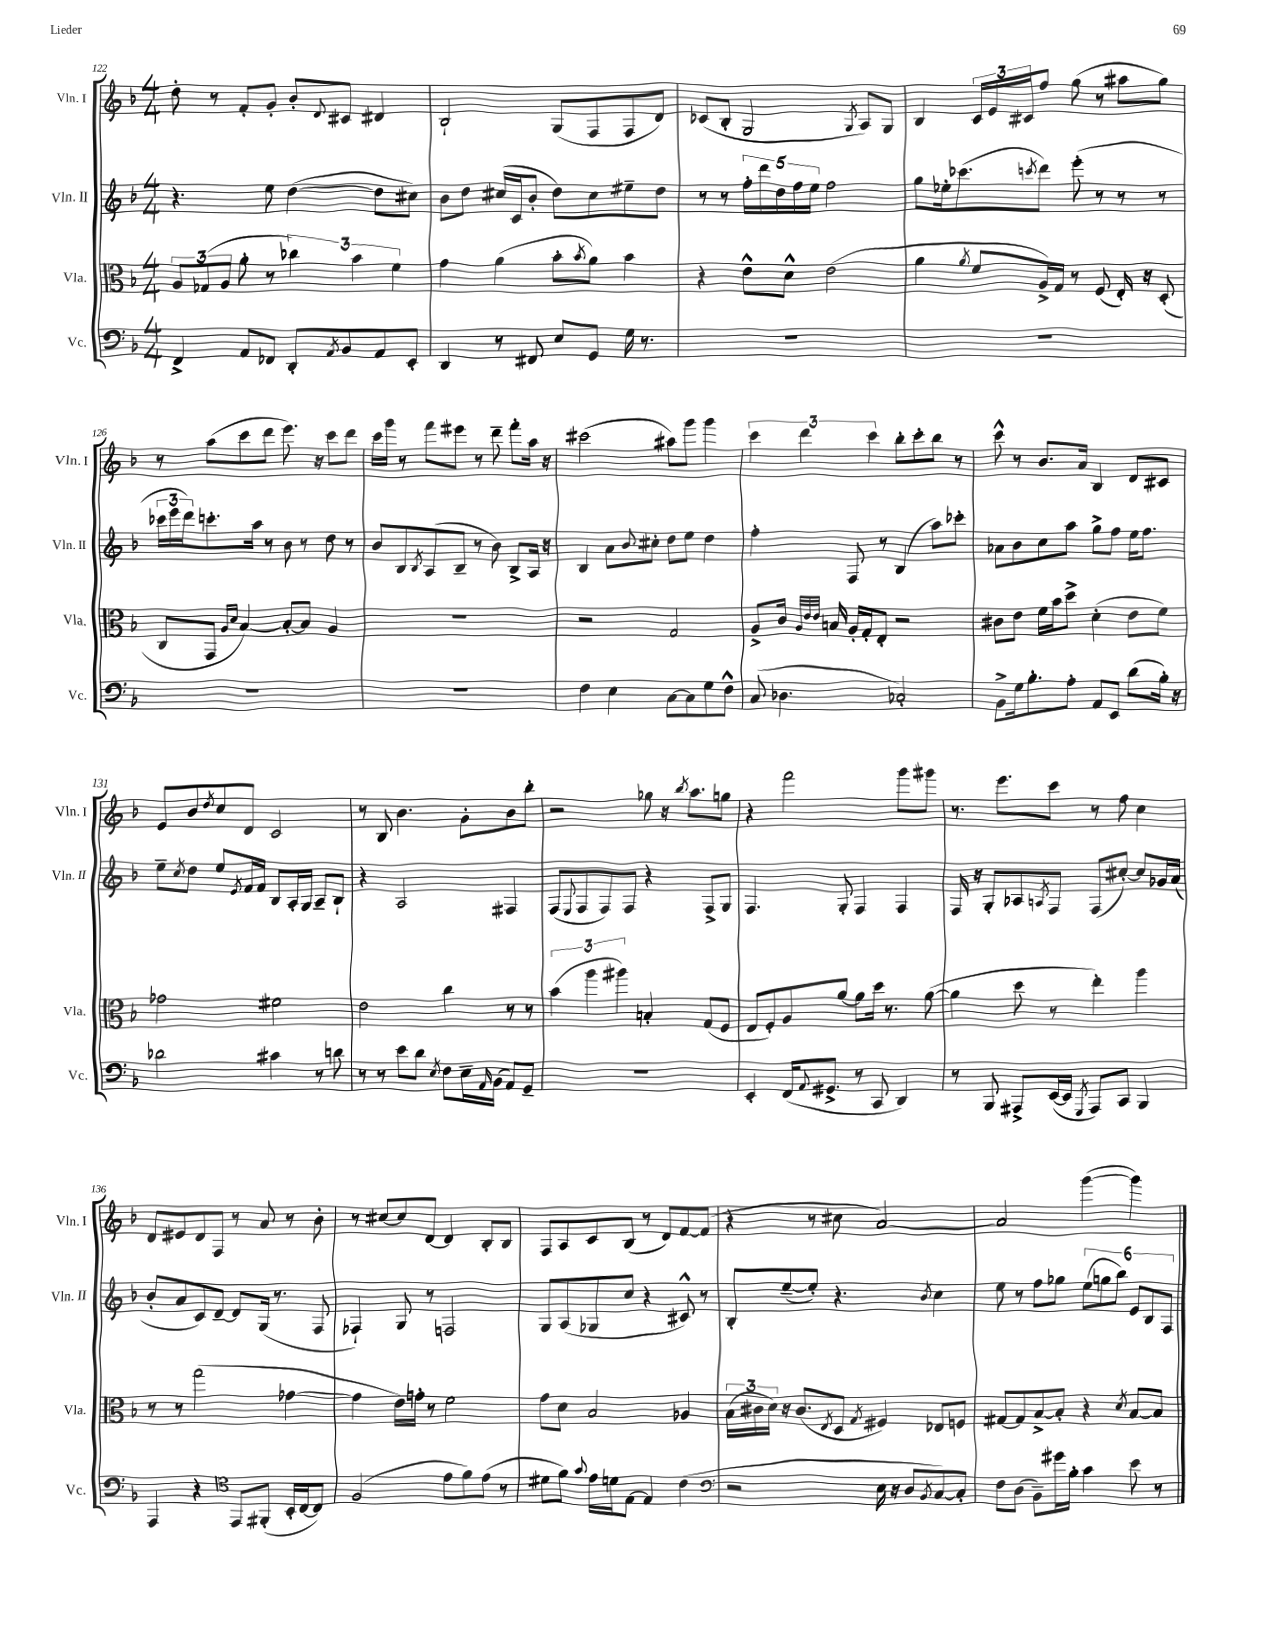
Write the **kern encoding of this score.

**kern	**kern	**kern	**kern
*staff4	*staff3	*staff2	*staff1
*clefF4	*clefC3	*clefG2	*clefG2
*k[b-]	*k[b-]	*k[b-]	*k[b-]
*M4/4	*M4/4	*M4/4	*M4/4
4FF^	12A	4.r	8dd'
.	(12G-	.	.
.	.	.	8r
.	12A	.	.
8AA	8a'	.	8f'
8FF-	8r	8ee	8g'
8DD'	6cc-)	([4dd	8b-'
8qAA	.	.	8qqd
8BB-	.	.	8c#
.	6b-	.	.
8AA	.	8dd]	4d#
.	6f	.	.
8EE'	.	8cc#)	.
=	=	=	=
4DD	4g	8b-	2B-`
.	.	8dd	.
8r	(4a	(16cc#	.
.	.	16c	.
8FF#	.	8b-'	.
8E	8b-'	8dd)	(8G
.	8qb-	.	.
8GG	8a)	8cc#	8F
16G	4b-	8ee#~	8F
8.r	.	.	.
.	.	8dd	8d)
=	=	=	=
1r	4r	8r	(8c-
.	.	8r	8B-'
.	8e^^	20ff'	2G
.	.	20ddd	.
.	.	20dd	.
.	8d^^	.	.
.	.	20ff	.
.	.	20ee	.
.	(2e	2ff	.
.	.	.	8qG
.	.	.	8A)
.	.	.	8G
=	=	=	=
1r	4a	8gg	4B-
.	.	16ee-'	.
.	.	(8.ccc-	.
.	8qa	.	.
.	8f	.	24c
.	.	.	24e
.	.	.	24c#
.	.	8qccc	.
.	16A^)	8ddd)	8ff
.	16G	.	.
.	8r	(8eee'	(8gg
.	(8F	8r	8r
.	16E')	8r	8aa#
.	16r	.	.
.	(8D'	8r	8gg)
=	=	=	=
1r	8C	24ccc-	8r
.	.	24eee	.
.	.	24ddd)	.
.	8GG	8.ccc'	(8aa
.	16qqA	.	.
.	16qqd	.	.
.	[4B-)	.	8ccc
.	.	16aa	.
.	.	8r	8ddd
.	8B-'_	8b-	8.eee)
.	8B-]	8r	.
.	.	.	16r
.	4A	8dd	8ccc
.	.	8r	8ddd
=	=	=	=
1r	1r	8b-	16ccc
.	.	.	16ggg
.	.	8B-	8r
.	.	8qB-	.
.	.	(8A	8fff
.	.	8B-~	8eee#
.	.	8r	8r
.	.	8b-)	8ddd~
.	.	8B-^	8fff'
.	.	16A	16aa
.	.	16r	16r
=	=	=	=
4F	2r	4B-	(2ccc#
4E	.	8a	.
.	.	8qqb-	.
.	.	8cc#'	.
[8C	2G	8dd	8aa#)
8C]	.	8ee	8ggg
8G	.	4dd	4ggg
8F^^	.	.	.
=	=	=	=
(8C	8A^	4ff'	6ccc
4.D-	16c	.	.
.	.	.	6ddd
.	32qqA	.	.
.	32qqe	.	.
.	32qqe	.	.
.	16B	.	.
.	16A'	8F	.
.	16G'	.	.
.	.	.	6ccc
.	8E'	8r	.
2C-')	2r	(4B-	8bb-'
.	.	.	8ccc'
.	.	8aa)	8bb-
.	.	8ccc-'	8r
=	=	=	=
8BB-^	8c#	8a-	8ccc^^
16G	8e	8b-	8r
8.B-'	.	.	.
.	16f	8cc	8.b-
.	16b-	.	.
8A'	8dd^	8aa	.
.	.	.	16a
8AA	(4d'	8gg^	4B-
8EE	.	8ff	.
(8d	8e	16ee	8d
.	.	8.ff	.
16B-')	8f)	.	8c#
16r	.	.	.
=	=	=	=
2d-	2g-	8ee~	8e
.	.	8qcc	.
.	.	8dd	8b-
.	.	.	8qdd
.	.	8ee	8cc
.	.	8qe	.
.	.	16f	8d
.	.	16f	.
4c#	2f#	8B-	2c
.	.	16A'	.
.	.	16G	.
8r	.	8A~	.
8d	.	8B-`	.
=	=	=	=
8r	2e	4r	8r
8r	.	.	8B-
8e	.	2A	4.b-
8d	.	.	.
8qE	.	.	.
8F	4cc	.	.
16E~	.	.	8g'
16qqAA	.	.	.
(16BB-	.	.	.
8AA)	8r	4F#	8b-
8GG~	8r	.	8bb-'
=	=	=	=
1r	(6b-	(8F	2r
.	.	8qqE	.
.	.	8F	.
.	6aa	.	.
.	.	8F)	.
.	6aa#)	.	.
.	.	8F	.
.	4B'	4r	8gg-
.	.	.	16r
.	.	.	8qbb-
.	.	.	8.aa
.	(8G	8F^	.
.	8F	8G	8gg
=	=	=	=
4EE'	8E	4.F	4r
.	8F')	.	.
(16FF	8A	.	2fff
8qqAA	.	.	.
8.GG#^	.	.	.
.	[8a	8G'	.
8r	8a]	4F	.
8CC	16dd	.	.
.	8.r	.	.
4DD)	.	4F	8ggg
.	([8a	.	8ggg#
=	=	=	=
8r	4a]	16F	8.r
.	.	16r	.
8BBB-	.	8G'	.
.	.	.	8.eee
8AAA#^	8dd	8A-	.
.	.	8qA	.
([16EE	8r	8F	8ccc
16EE]	.	.	.
8qGGG	.	.	.
8AAA#)	4ee')	(8F	8r
8CC	.	[8cc#')	8ff
4BBB-	4aa	8cc#]	4cc
.	.	16g-	.
.	.	(16a	.
=	=	=	=
4AAA	8r	8b-'	8d
.	8r	8a	8e#
4r	(2gg	8c)	8d
.	.	[8d~	8F
*clefC4	*	*	*
8EE	.	8d]	8r
(8FF#'	.	(16G	8a
.	.	8.r	.
16BB-'	[4g-	.	8r
[16C	.	.	.
8C])	.	8F	8b-'
=	=	=	=
(2F	4g-]	4F-`)	8r
.	.	.	[8cc#
.	16e)	8G	8cc#]
.	16g'	.	.
.	8r	8r	[8d
8e	2f	2F	4d]
8f)	.	.	.
(8e	.	.	8B-'
8r	.	.	8B-
=	=	=	=
8d#	8g	8G	8F
8f)	8d	(8A	8A
8qqg	.	.	.
16e	2B-	8G-	8c
16d	.	.	.
[8E	.	8cc	(8B-
4E]	.	4r	8r
.	.	.	8d)
(4c	4A-	8c#^^)	[8f
.	.	8r	(8f]
=	=	=	=
*clefF4	*	*	*
2r	(24B-	8B-'	4r
.	24c#	.	.
.	24d)	.	.
.	16r	([8ee~	.
.	(8.c#	.	.
.	.	8ee'])	8r
.	8qE	.	.
.	8D	4.r	8cc#
.	8qG	.	.
16E	4F#)	.	[2a)
16r	.	.	.
8D	.	.	.
8qBB-	.	8qb-	.
[8C)	8E-	4cc	.
8C']	8F	.	.
=	=	=	=
8F	[8G#	8ee	2a]
(8D	8G#]	8r	.
8BB-~)	[8B-^	8ff	.
16g#	8B-']	8gg-	.
16B-'	.	.	.
4c	4r	(12ee	([4ggg
.	.	12gg	.
.	.	12bb-)	.
.	8qd	.	.
8e	[8B-	12e	4ggg])
.	.	12B-	.
8r	8B-]	.	.
.	.	12F	.
==	==	==	==
*-	*-	*-	*-
